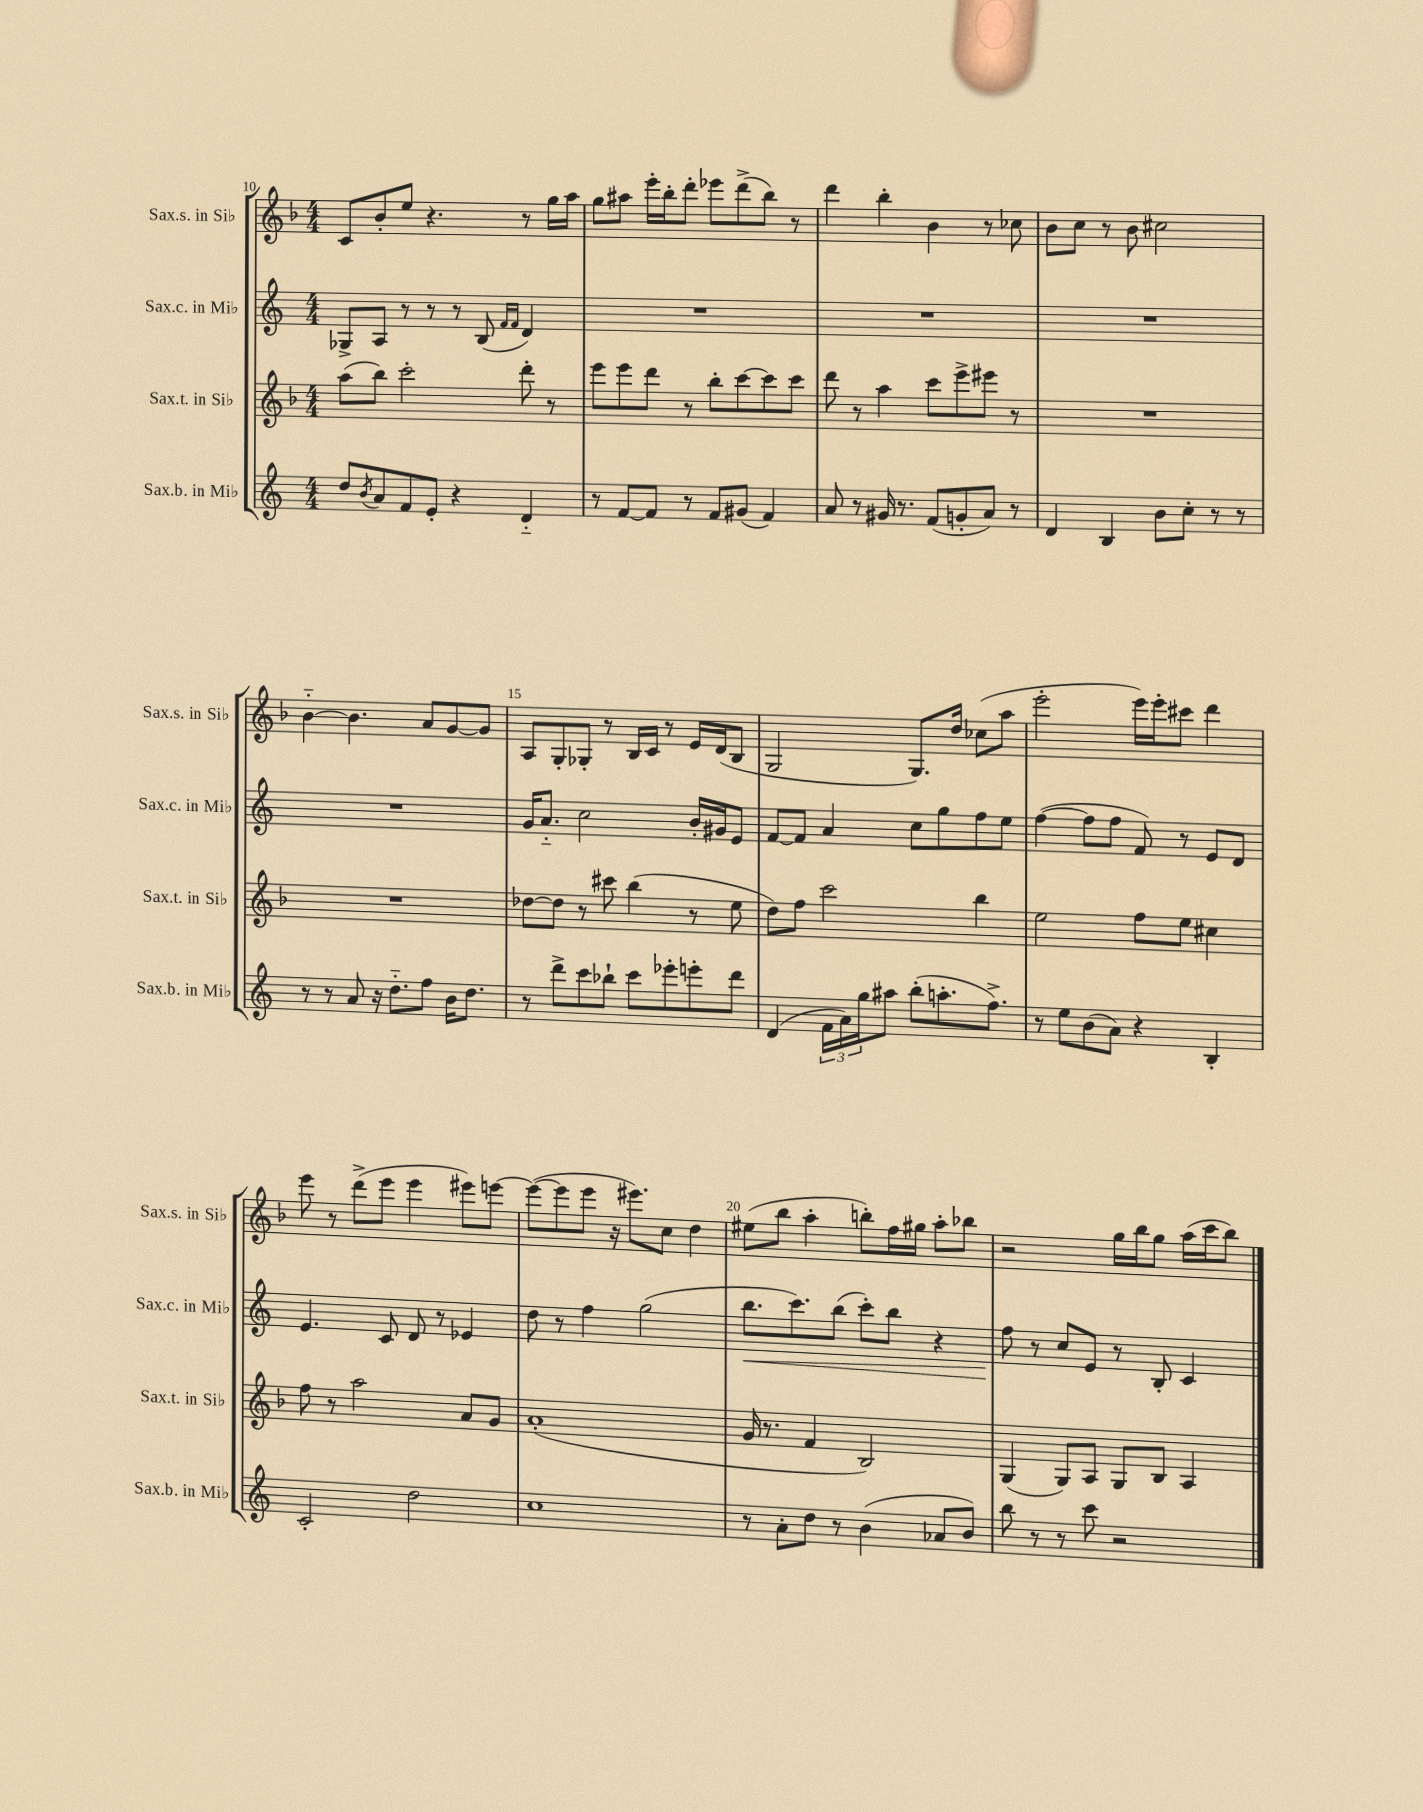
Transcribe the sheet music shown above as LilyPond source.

<<
\new StaffGroup <<
\new Staff = "s0" \with { instrumentName = "Sax.s. in Sib" shortInstrumentName = "Sax.s. in Sib" } {
    \clef treble \key f \major \numericTimeSignature \time 4/4
    c'8 bes'8-. e''8 r4. r8 g''16 a''16 |
    g''8 ais''8 e'''16-. bes''16-. d'''8-. ees'''8 d'''8->( bes''8) r8 |
    d'''4 bes''4-. bes'4 r8 ces''8 |
    bes'8 c''8 r8 bes'8 cis''2 |
    bes'4~-_ bes'4. a'8 g'8~ g'8 |
    a8 g8-. ges8-. r8 bes16 c'16 r8 e'16 d'16( bes8 |
    g2 g8.) d''16 ces''8( a''8 |
    e'''2-. e'''16) e'''16-. cis'''8 d'''4 |
    e'''8 r8 d'''8->( e'''8 e'''4 eis'''8) e'''8~ |
    e'''8~( e'''8 e'''8 r16 eis'''8.) c''8 d''4 |
    eis''8( bes''8 a''4-. b''8-.) f''16 gis''16 a''8-. bes''8 |
    r2 g''16 bes''16 g''8 a''16( c'''16 bes''8) \bar "|." |
}
\new Staff = "s1" \with { instrumentName = "Sax.c. in Mib" shortInstrumentName = "Sax.c. in Mib" } {
    \clef treble \key c \major \numericTimeSignature \time 4/4
    ges8-> a8 r8 r8 r8 b8( \grace { f'16 f'16 } d'4) |
    R1 |
    R1 |
    R1 |
    R1 |
    g'16 a'8.-_ c''2 b'16-. gis'16 e'8 |
    f'8~ f'8 a'4 c''8 g''8 f''8 e''8 |
    f''4~( f''8 f''8 f'8) r8 e'8 d'8 |
    e'4. c'8 d'8 r8 ees'4 |
    d''8 r8 f''4 g''2( |
    b''8.\< c'''8.) b''8( c'''8-.) b''8 r4 |
    f''8\! r8 c''8 e'8 r8 b8-. c'4 \bar "|." |
}
\new Staff = "s2" \with { instrumentName = "Sax.t. in Sib" shortInstrumentName = "Sax.t. in Sib" } {
    \clef treble \key f \major \numericTimeSignature \time 4/4
    a''8( bes''8) c'''2-. d'''8-. r8 |
    e'''8 e'''8 d'''8 r8 bes''8-. c'''8~ c'''8 c'''8 |
    d'''8 r8 a''4 c'''8 e'''8-> eis'''8 r8 |
    R1 |
    R1 |
    des''8~ des''8 r8 cis'''8 bes''4( r8 e''8 |
    d''8) f''8 c'''2 bes''4 |
    e''2 f''8 e''8 cis''4 |
    f''8 r8 a''2 a'8 g'8 |
    a'1-.( |
    g'16 r8. f'4 bes2) |
    g4( g8) a8 g8 bes8 a4 \bar "|." |
}
\new Staff = "s3" \with { instrumentName = "Sax.b. in Mib" shortInstrumentName = "Sax.b. in Mib" } {
    \clef treble \key c \major \numericTimeSignature \time 4/4
    d''8 \acciaccatura { b'8 } a'8 f'8 e'8-. r4 d'4-_ |
    r8 f'8~ f'8 r8 f'8 gis'8( f'4) |
    a'8 r8 gis'16 r8. f'8( g'8-. a'8) r8 |
    d'4 b4 b'8 c''8-. r8 r8 |
    r8 r8 a'8 r16 d''8.-_ f''8 b'16 d''8. |
    r8 d'''8-> c'''8 bes''8-! c'''8 ees'''8-. e'''8-. d'''8 |
    d'4( \tuplet 3/2 { f'16 a'16) g''16 } ais''8 b''8-.( a''8.-. f''8.->) |
    r8 e''8 b'8( a'8) r4 b4-. |
    c'2-. d''2 |
    c''1 |
    r8 a'8-. d''8 r8 b'4( aes'8 b'8) |
    b''8 r8 r8 c'''8 r2 \bar "|." |
}
>>
>>
\layout { \context { \Score currentBarNumber = #10 \override BarNumber.break-visibility = ##(#f #t #t) barNumberVisibility = #(every-nth-bar-number-visible 5) } }
